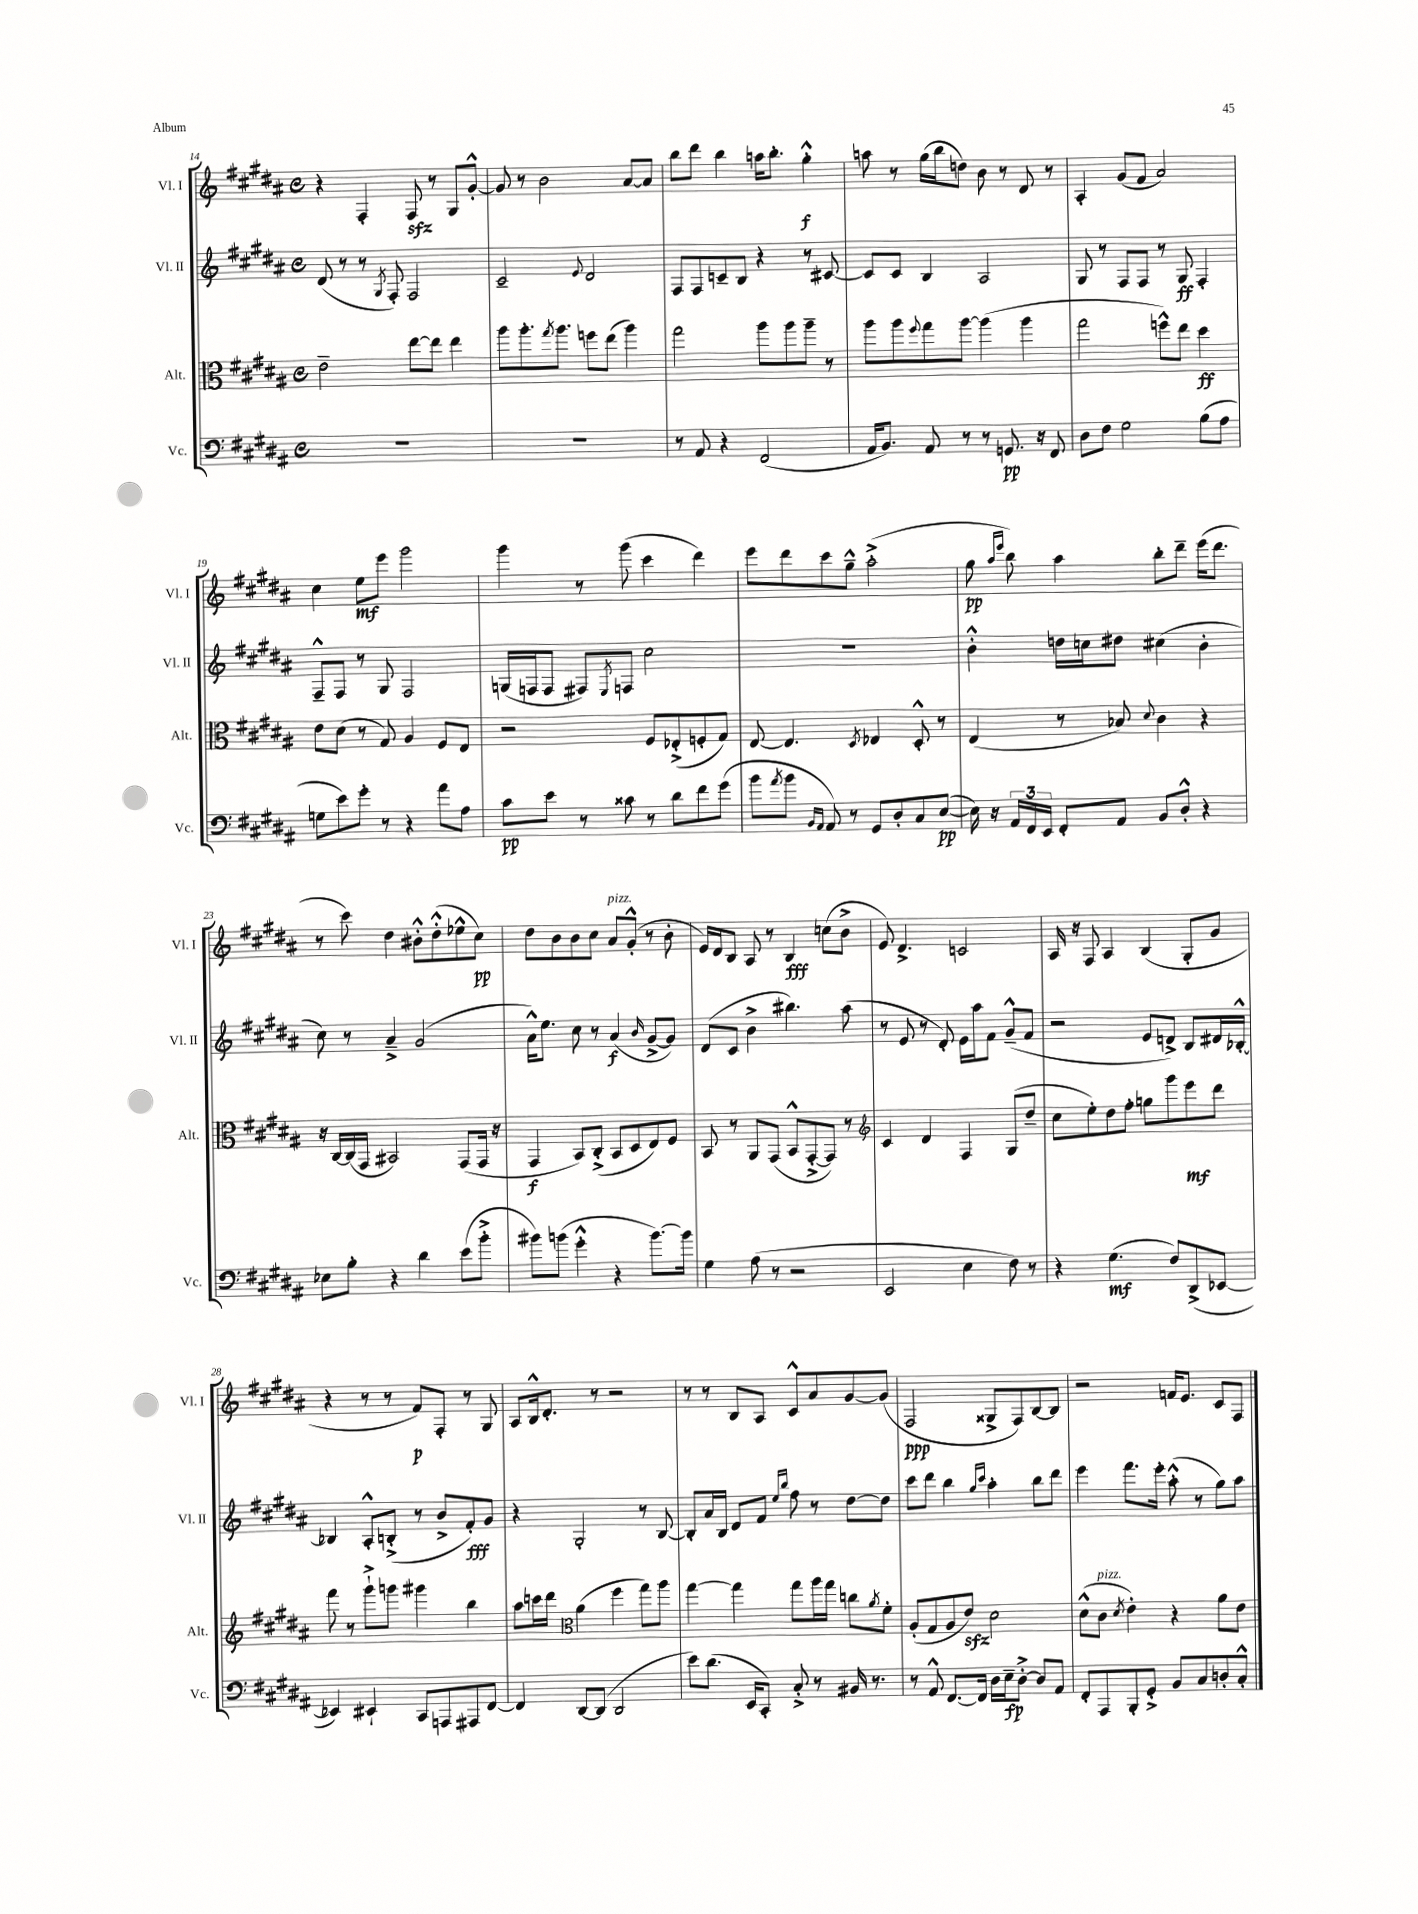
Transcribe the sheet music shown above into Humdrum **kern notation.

**kern	**kern	**kern	**kern
*staff4	*staff3	*staff2	*staff1
*clefF4	*clefC3	*clefG2	*clefG2
*k[f#c#g#d#a#]	*k[f#c#g#d#a#]	*k[f#c#g#d#a#]	*k[f#c#g#d#a#]
*M4/4	*M4/4	*M4/4	*M4/4
*met(c)	*met(c)	*met(c)	*met(c)
1r	2e~	(8d#	4r
.	.	8r	.
.	.	8r	4F#'
.	.	8qG#	.
.	.	8F#')	.
.	[8ee	2F#	8F#
.	8ee]	.	8r
.	4ee	.	8G#
.	.	.	[8g#'^^
=	=	=	=
1r	8aa#	2c#~	8g#]
.	8.aa#'	.	8r
.	.	.	2b
.	8qgg#	.	.
.	8.aa#	.	.
.	.	8qqe	.
.	8ff	2d#	.
.	(8ee	.	.
.	4aa#)	.	[8a#
.	.	.	8a#]
=	=	=	=
8r	2gg#	8F#	8bb
8AA#	.	8F#	8ddd#
4r	.	8c~	4bb
.	.	8B	.
(2FF#	8aa#	4r	16aa
.	.	.	8.bb'
.	8aa#	.	.
.	8aa#~	8r	4gg#'^^
.	8r	[8c#	.
=	=	=	=
16AA#	8aa#	8c#]	8aa
8.BB)	.	.	.
.	8aa#	8c#	8r
.	8qqff#	.	.
8AA#	8gg#	4B	(16gg#
.	.	.	16bb
8r	[8aa#	.	8dd)
8r	(4aa#]	2A#	8b
8.GG	.	.	8r
.	4aa#	.	8d#
16r	.	.	.
8FF#	.	.	8r
=	=	=	=
8D#	2gg#	8G#	4A#'
8F#	.	8r	.
2G#	.	8F#	(8g#
.	.	8F#	8f#
.	8ff^^)	8r	2a#)
.	8ee	8G#	.
(8B	4dd#	4F#'	.
8A#	.	.	.
=	=	=	=
8G	8e	8F#~^^	4cc#
8e)	(8d#	8F#	.
8g#'	8r	8r	8ee
8r	8G#)	8G#	8eee
4r	4A#	2F#	2ggg#
8a#	8F#	.	.
8A#	8E	.	.
=	=	=	=
8c#	2r	(16G	4ggg#
.	.	16F	.
8e	.	8F	.
8r	.	8F#)	8r
.	.	8qE	.
8c##	.	8F	(8ggg#
8r	8F#	2cc#	4ccc#
8d#	(8E-'^	.	.
8f#	8F'	.	4ddd#)
(8g#	8G#)	.	.
=	=	=	=
8b	[8E	1r	8eee
8qa#	.	.	.
8b	4.E]	.	8ddd#
16qqBB	.	.	.
16qqAA#	.	.	.
8AA#)	.	.	8ccc#
8r	.	.	8gg#~^^
.	8qD#	.	.
8GG#	4E-	.	(2aa#'^
8D#'	.	.	.
8C#	8D#'^^	.	.
([8E	8r	.	.
=	=	=	=
16E])	(4E	4b'^^	8gg#
16r	.	.	.
.	.	.	16qqaa#
.	.	.	16qqeee
24AA#	.	.	8bb)
24FF#	.	.	.
24EE	.	.	.
8FF#'	8r	16dd	4aa#
.	.	16cc	.
8AA#	8B-)	8dd#	.
.	8qqd#	.	.
8BB	4c#	(4cc#	8bb'
8D#'^^	.	.	8ddd#~
4r	4r	4b'	(16eee
.	.	.	8.ddd#
=	=	=	=
8E-	16r	8cc#)	8r
.	[16C#	.	.
8B'	(16C#]	8r	8ccc#)
.	16GG#	.	.
4r	2BB#)	4a#~^	4dd#
4d#	.	(2g#	8b#'^^
.	.	.	(8dd#'^^
(8e	(8GG#	.	8ee-^^
8b'^	16GG#	.	8cc#)
.	16r	.	.
=	=	=	=
8b#)	4GG#	16a#^^)	8dd#
.	.	8.ee	.
(8b	.	.	8b
4g#'^^	8BB)	8cc#	8b
.	(8C#'^	8r	8cc#
4r	8BB	(4a#	8a#
.	8D#	.	(8g#'^^
.	.	16qqb	.
[8.b)	8E)	[8g#^	8r
.	8F#	8g#])	8b'
16b]	.	.	.
=	=	=	=
4G#	8BB	(8d#	16e)
.	.	.	16d#
.	8r	8c#	8B
(8A#	8AA#	4b^	8A#
8r	(8GG#	.	8r
2r	8BB^^	4.bb#)	4B
.	[8GG#'^	.	.
.	8GG#])	.	(8cc
.	8r	(8aa#	8b^
=	=	=	=
*	*clefG2	*	*
2EE	4c#	8r	8e)
.	.	8e	4.d#^
.	4d#	8r	.
.	.	8d#')	.
4E	4F#	16e	2c
.	.	16aa#	.
.	.	8f#	.
8F#)	(8G#	(8g#~^^	.
8r	8dd#~	8f#	.
=	=	=	=
4r	8cc#	2r	16A#
.	.	.	16r
.	8ee')	.	8F#
(4.G#	8dd#	.	4A#
.	8ff#'	.	.
.	8gg	8e	(4B
8F#)	8ggg#	8d^)	.
(8DD#^	8eee	8B	8G#'
[8EE-	8ddd#	16d#	8g#
.	.	[16B-'^^	.
=	=	=	=
4EE-])	8fff#	4B-]	4r
.	8r	.	.
4EE#`	8ggg#`^	8A#'^^	8r
.	8ggg	(8B'^	8r
8CC#	4ggg#	8r	8f#)
8AAA	.	8b^	8F#'
8AAA#	4bb	8f#')	8r
[8FF#	.	8g#	8G#
=	=	=	=
4FF#]	8aa#	4r	8A#
.	16ccc	.	16B^^
.	16ddd#	.	8.d#'
*	*clefC3	*	*
[8DD#	(4a#	2G#'	.
(8DD#]	.	.	8r
2DD#	4ff#	.	2r
.	8gg#)	8r	.
.	8aa#	[8B	.
=	=	=	=
8e)	[4gg#	8B']	8r
(8.d#	.	16a#	8r
.	.	16B	.
.	4gg#]	8d#	8B
16EE	.	.	.
8CC#')	.	8f#	8A#
.	.	16qqee	.
.	.	16qqbb	.
8C#'^	8gg#	8ff#	8c#^^
8r	16aa#	8r	8a#
.	16gg#	.	.
16BB#	8cc	[8dd#	[8g#
8.r	.	.	.
.	8qa#	.	.
.	8f#'	8dd#]	(8g#]
=	=	=	=
8r	(8A#'	8ccc#	2F#
8AA#^^	8G#	8ddd#	.
[8.FF#	8A#	4bb	.
.	8e)	.	.
16FF#]	.	.	.
.	.	16qqgg#	.
.	.	16qqccc#	.
16D#	2d#	4aa#'	8G##^
16E~	.	.	.
[8D#'^	.	.	8F#)
8D#]	.	8bb	[8B
8AA#	.	8ddd#	8B]
=	=	=	=
8FF#'	(8d#^^	4eee	2r
8AAA#	8c#	.	.
.	8qd#	.	.
8BBB'	4e')	8.fff#	.
8GG#'^	.	.	.
.	.	16eee'	.
8BB	4r	(8aa#'^^	16f
.	.	.	8.e
8C#	.	8r	.
8D'	8a#	8gg#)	8c#
8C#'^^	8e	8aa#	8F#
==	==	==	==
*-	*-	*-	*-
